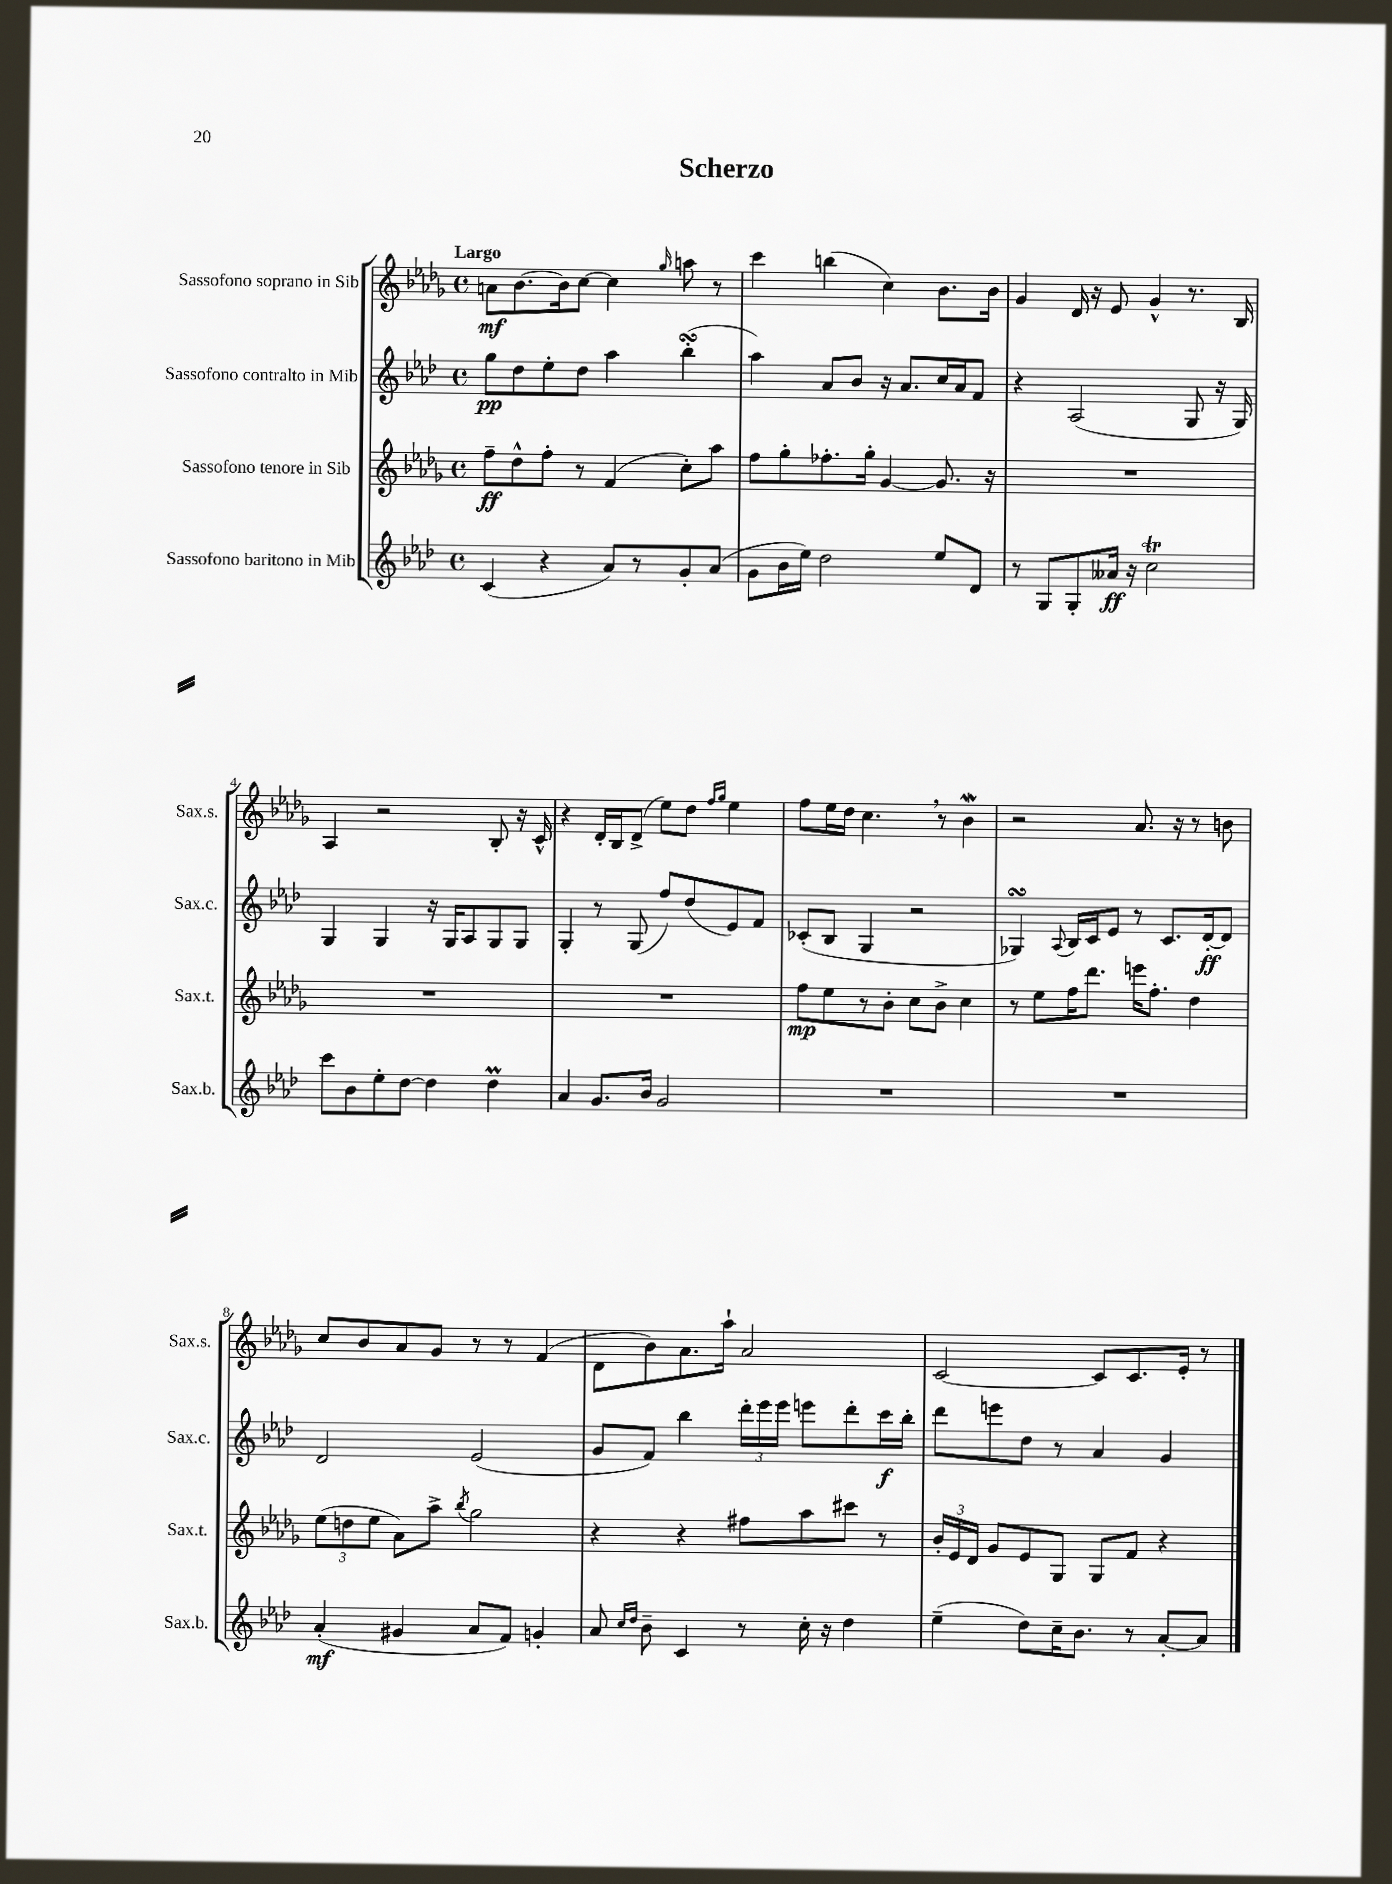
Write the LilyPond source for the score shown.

\header { title = "Scherzo" }
<<
\new StaffGroup <<
\new Staff = "s0" \with { instrumentName = "Sassofono soprano in Sib" shortInstrumentName = "Sax.s." } {
    \clef treble \key des \major \defaultTimeSignature \time 4/4 \tempo "Largo"
    \autoBeamOff a'8[\mf bes'8.~ bes'16 c''8]~ c''4 \grace { ges''16 } a''8 r8 |
    c'''4 b''4( c''4) bes'8.[ bes'16] |
    ges'4 des'16 r16 ees'8 ges'4-^ r8. bes16 |
    aes4 r2 bes8-. r16 c'16-^ |
    r4 des'16[-. bes16 des'8]->( ees''8[) des''8] \grace { f''16[ ges''16] } ees''4 |
    f''8[ ees''16 des''16] c''4. \breathe r8 bes'4\mordent |
    r2 aes'8. r16 r8 b'8 |
    c''8[ bes'8 aes'8 ges'8] r8 r8 f'4( |
    des'8[ bes'8) aes'8. aes''16]-! aes'2 |
    c'2~ c'8[ c'8. ees'16]-. r8 \bar "|." |
}
\new Staff = "s1" \with { instrumentName = "Sassofono contralto in Mib" shortInstrumentName = "Sax.c." } {
    \clef treble \key aes \major \defaultTimeSignature \time 4/4
    \autoBeamOff g''8[\pp des''8 ees''8-. des''8] aes''4 bes''4-.\turn( |
    aes''4) aes'8[ bes'8] r16 aes'8.[ c''16 aes'16 f'8] |
    r4 aes2( g8 r16 g16) |
    g4 g4 r16 g16[ aes8 g8 g8] |
    g4-. r8 g8( f''8[) des''8( ees'8) f'8] |
    ces'8[-.( bes8] g4 r2 |
    ges4\turn) \appoggiatura { aes8 } bes16[ c'16 ees'8] r8 c'8.[ des'16~-.\ff des'8] |
    des'2 ees'2( |
    g'8[ f'8]) bes''4 \tuplet 3/2 { des'''16[-. ees'''16 ees'''16] } e'''8[ des'''8-. c'''16\f bes''16]-. |
    des'''8[ e'''8 des''8] r8 aes'4 g'4 \bar "|." |
}
\new Staff = "s2" \with { instrumentName = "Sassofono tenore in Sib" shortInstrumentName = "Sax.t." } {
    \clef treble \key des \major \defaultTimeSignature \time 4/4
    \autoBeamOff f''8[--\ff des''8-^ f''8]-. r8 f'4( c''8[-.) aes''8] |
    f''8[ ges''8-. fes''8.-. ges''16]-. ges'4~ ges'8. r16 |
    R1 |
    R1 |
    R1 |
    f''8[\mp ees''8 r8 bes'8]-. c''8[ bes'8]-> c''4 |
    r8 ees''8[ f''16 des'''8.] e'''16[ f''8.]-. des''4 |
    \tuplet 3/2 { ees''8[( d''8 ees''8] } aes'8[) aes''8]-> \acciaccatura { bes''8 } ges''2 |
    r4 r4 fis''8[ aes''8 cis'''8] r8 |
    \tuplet 3/2 { bes'16[-. ees'16 des'16] } ges'8[ ees'8 ges8] ges8[ f'8] r4 \bar "|." |
}
\new Staff = "s3" \with { instrumentName = "Sassofono baritono in Mib" shortInstrumentName = "Sax.b." } {
    \clef treble \key aes \major \defaultTimeSignature \time 4/4
    \autoBeamOff c'4( r4 aes'8[) r8 g'8-. aes'8]( |
    g'8[ bes'16 ees''16]) des''2 ees''8[ des'8] |
    r8 g8[ g8-. aeses'16]\ff r16 c''2\trill |
    c'''8[ bes'8 ees''8-. des''8]~ des''4 des''4\prall |
    aes'4 g'8.[ bes'16] g'2 |
    R1 |
    R1 |
    aes'4-.\mf( gis'4 aes'8[ f'8]) g'4-. |
    aes'8 \grace { c''16[ des''16] } bes'8-- c'4 r8 c''16-. r16 des''4 |
    ees''4--( des''8[) c''16-- bes'8.] r8 aes'8[~-. aes'8] \bar "|." |
}
>>
>>
